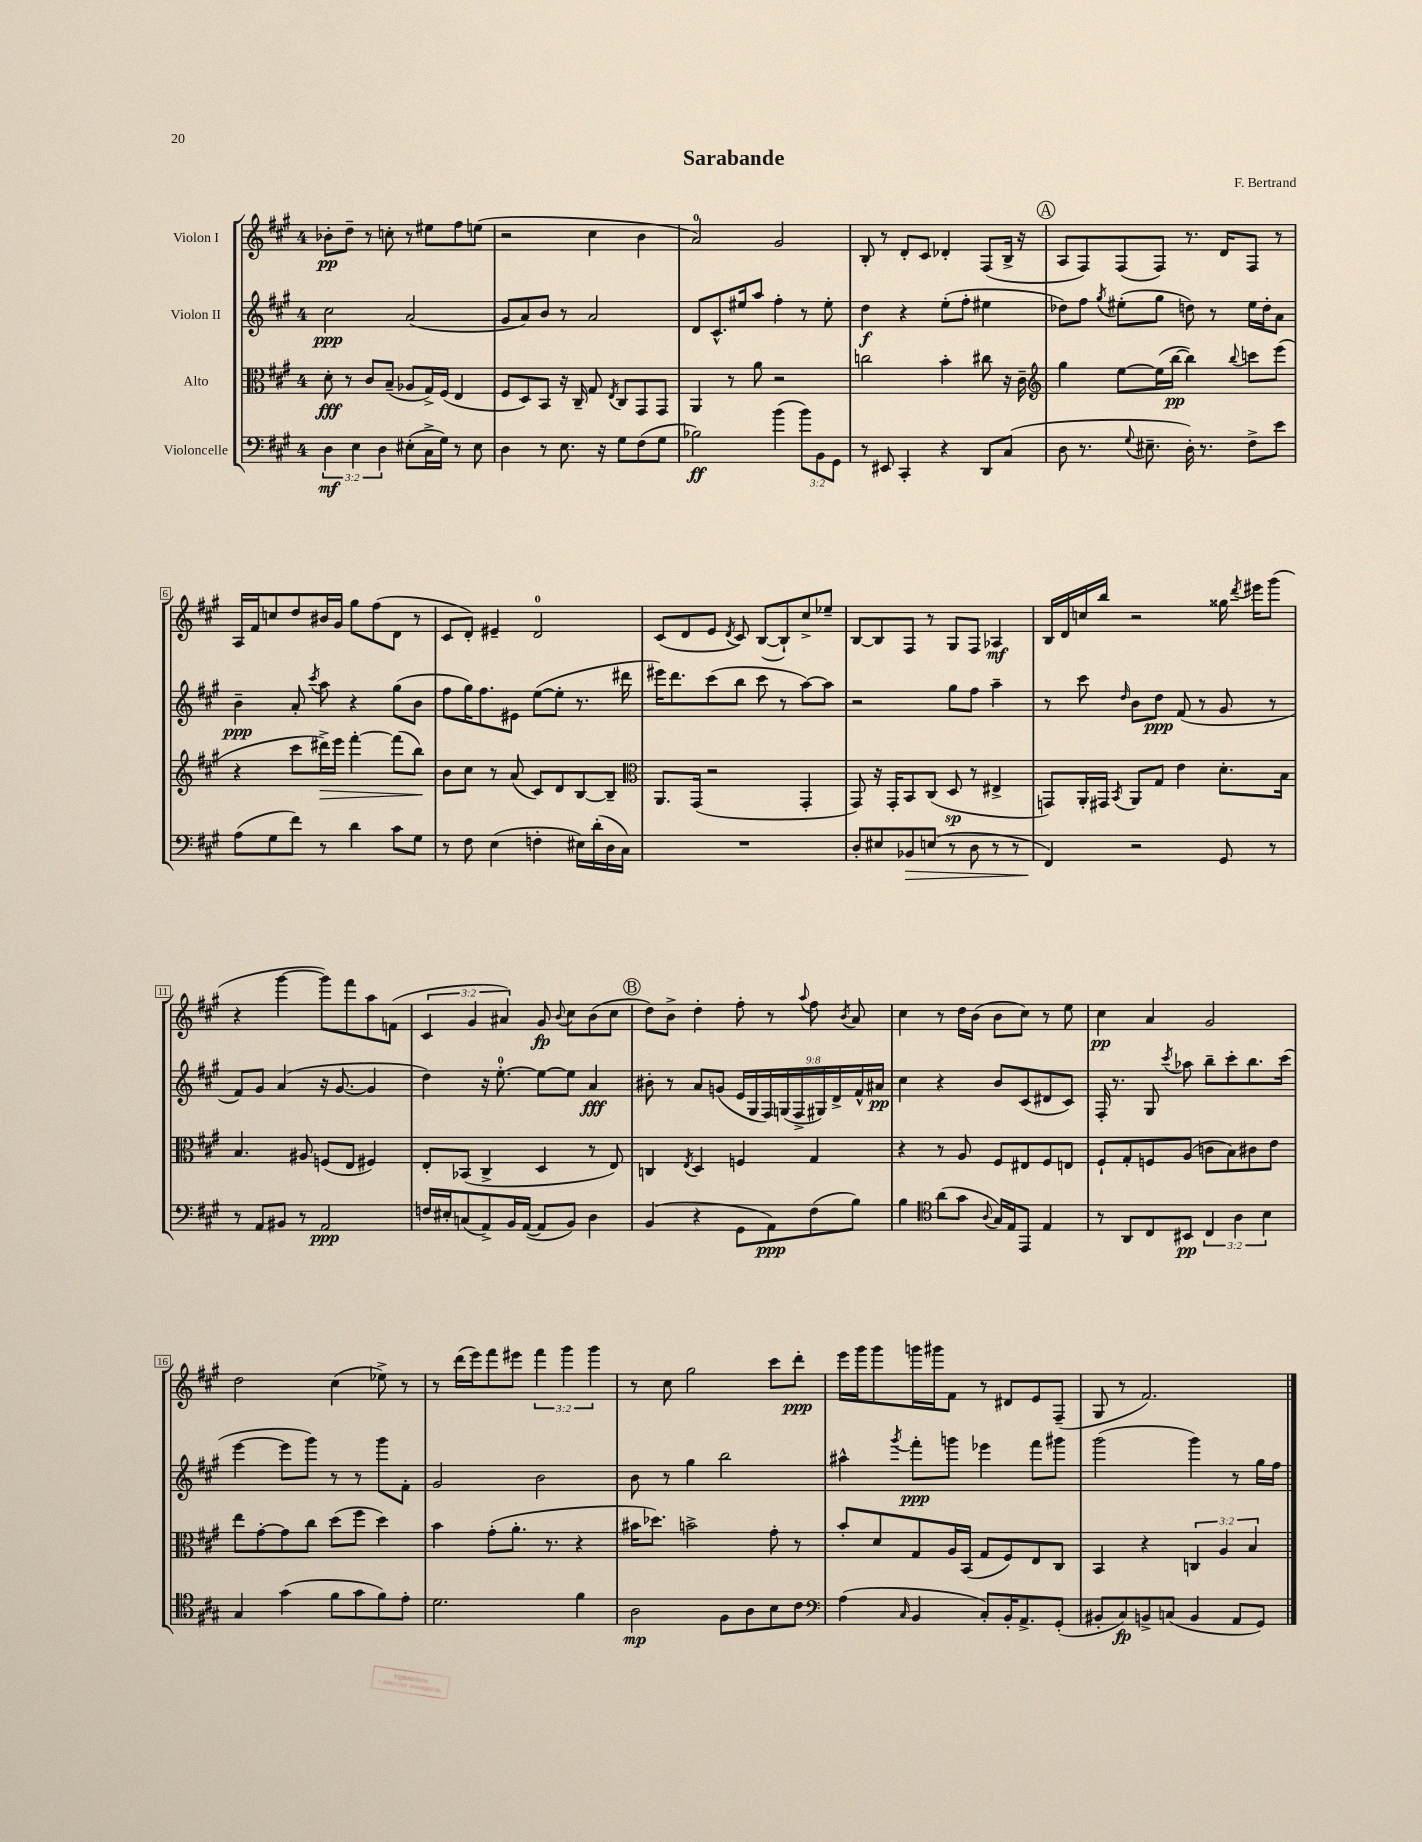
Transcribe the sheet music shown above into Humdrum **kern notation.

**kern	**dynam	**kern	**dynam	**kern	**dynam	**kern	**dynam
*part4	*part4	*part3	*part3	*part2	*part2	*part1	*part1
*staff4	*staff4	*staff3	*staff3	*staff2	*staff2	*staff1	*staff1
*I"Violoncelle	*	*I"Alto	*	*I"Violon II	*	*I"Violon I	*
*clefF4	*	*clefC3	*	*clefG2	*	*clefG2	*
*k[f#c#g#]	*	*k[f#c#g#]	*	*k[f#c#g#]	*	*k[f#c#g#]	*
*M4/4	*	*M4/4	*	*M4/4	*	*M4/4	*
=1	=1	=1	=1	=1	=1	=1	=1
6D\	mf	8d'\	fff	2cc#\	ppp	8b-X'\L	pp
.	.	8r	.	.	.	8dd~\J	.
6E\	.	.	.	.	.	.	.
.	.	8c#/L	.	.	.	8r	.
6D\	.	.	.	.	.	.	.
.	.	(8B~/J	.	.	.	8ccn'\	.
(8E#X'\L	.	8A-X/L	.	(2a/	.	8r	.
16C#^\L	.	16G#^/L)	.	.	.	8ee#X\L	.
16G#\JJ)	.	(16F#/JJ	.	.	.	.	.
8r	.	4E/	.	.	.	8ff#\	.
8E#\	.	.	.	.	.	(8een\J	.
=2	=2	=2	=2	=2	=2	=2	=2
4D\	.	8F#/L	.	8g#/L	.	2r	.
.	.	8D/)	.	8a/)	.	.	.
8r	.	8BB/J	.	8b/J	.	.	.
8.E\	.	16r	.	8r	.	.	.
.	.	16C#~/	.	.	.	.	.
.	.	8G#/	.	2a/	.	4cc#\	.
16r	.	.	.	.	.	.	.
.	.	8qE/	.	.	.	.	.
8G#\L	.	8C#/L	.	.	.	.	.
(8F#\	.	8GG#/	.	.	.	4b\	.
8G#\J	.	8GG#/J	.	.	.	.	.
=3	=3	=3	=3	=3	=3	=3	=3
2B-X\)	ff	4AA/	.	8d/L	.	2a/)	.
.	.	.	.	8.c#^^/	.	.	.
.	.	8r	.	.	.	.	.
.	.	.	.	16ee#X/k	.	.	.
.	.	8a\	.	8aa/J	.	.	.
(4b\	.	2r	.	4ff#'\	.	2g#/	.
12b\L)	.	.	.	8r	.	.	.
12BB\	.	.	.	.	.	.	.
.	.	.	.	8ee#'\	.	.	.
12GG#\J	.	.	.	.	.	.	.
=4	=4	=4	=4	=4	=4	=4	=4
8r	.	2ccn\	.	4dd\	f	8B'/	.
8EE#X/	.	.	.	.	.	8r	.
4CC#'/	.	.	.	4r	.	8d'/L	.
.	.	.	.	.	.	8c#/J	.
4r	.	4b'\	.	(8ee'\L	.	4d-X'/	.
.	.	.	.	8ff#'\J	.	.	.
8DD/L	.	8cc#X\	.	4ee#X\	.	(8F#/L	.
(8C#/J	.	16r	.	.	.	16B^/Jk	.
.	.	16c#~\	.	.	.	16r	.
!!LO:REH:place=s1:t=A
=5	=5	=5	=5	=5	=5	=5	=5
*	*	*clefG2	*	*	*	*	*
8D\	.	4gg#\	.	8dd-X\L)	.	8A/L	.
8.r	.	.	.	8ff#\J	.	8F#/)	.
.	.	.	.	8qgg#/	.	.	.
.	.	[8ee\L	.	(8ee#X'\L	.	(8F#/	.
8qqG#/	.	.	.	.	.	.	.
8.E#X~\	.	.	.	.	.	.	.
.	.	(16ee\L]	.	8gg#\J	.	8F#/J)	.
.	.	[16bb\JJ	pp	.	.	.	.
16D'\)	.	4bb\])	.	8ddn\)	.	8.r	.
8.r	.	.	.	.	.	.	.
.	.	.	.	8r	.	.	.
.	.	.	.	.	.	16d/KL	.
.	.	8qqbb/	.	.	.	.	.
8F#^\L	.	8cccn\L	.	16ee#\LL	.	8F#/J	.
.	.	.	.	16dd'\J	.	.	.
8e\J	.	(8eee\J	.	8a\J	.	8r	.
!!LO:LB:g=z
=6	=6	=6	=6	=6	=6	=6	=6
(8A\L	.	4r	.	4b~\	ppp	16A/LL	.
.	.	.	.	.	.	16f#/J	.
8G#\	.	.	.	.	.	8ccn/	.
8f#\J)	.	8ccc#\L	.	8a'/	.	8dd/	.
.	.	.	.	8qccc#/	.	.	.
!	!	!	!LO:HP:b	!	!	!	!
8r	.	16ddd#X^\L)	>	8aa\	.	16b#X/L	.
.	.	16eee\JJ	.	.	.	16g#/JJ	.
4d\	.	[4fff#'\	.	4r	.	8gg#\L	.
.	.	.	.	.	.	(8ff#\	.
8c#\L	.	(8fff#\L]	.	(8gg#\L	.	8d\J	.
8G#\J	.	8bb\J)	.	8b\J	.	8r	.
.	.	.	]	.	.	.	.
=7	=7	=7	=7	=7	=7	=7	=7
8r	.	8b\L	.	8ff#\L	.	8c#/L	.
8F#\	.	8cc#\J	.	16gg#\K)	.	8d'/J)	.
.	.	.	.	8.ff#\	.	.	.
(4E\	.	8r	.	.	.	4e#X~/	.
.	.	(8a/	.	8e#X\J	.	.	.
4Fn'\	.	8c#/L)	.	([8ee\L	.	2d/	.
.	.	8d/	.	8ee'\J]	.	.	.
16E#X\LL)	.	[8B/	.	8.r	.	.	.
(16d'\	.	.	.	.	.	.	.
16D\	.	8B~/J]	.	.	.	.	.
16C#\JJ)	.	.	.	16ddd#X\	.	.	.
=8	=8	=8	=8	=8	=8	=8	=8
*	*	*clefC3	*	*	*	*	*
1r	.	8.AA/L	.	16eee#X\KL)	.	(8c#/L	.
.	.	.	.	8.ddd\	.	.	.
.	.	.	.	.	.	8d/	.
.	.	(16GG#/Jk	.	.	.	.	.
.	.	2r	.	(8ccc#\	.	8e/J	.
.	.	.	.	.	.	8qd/	.
.	.	.	.	8bb\J	.	8c#/)	.
.	.	.	.	8ccc#\	.	([8B/L	.
.	.	.	.	8r	.	8B`/])	.
.	.	4GG#'/	.	[8aa\L)	.	8cc#^/	.
.	.	.	.	8aa\J]	.	8ee-X~/J	.
=9	=9	=9	=9	=9	=9	=9	=9
8D'/L	.	8GG#/)	.	2r	.	[8B/L	.
8E#X/	.	16r	.	.	.	8B/]	.
.	.	16GG#'/KL	.	.	.	.	.
!	!LO:HP:b	!	!	!	!	!	!
8BB-X/	>	8BB/	.	.	.	8F#/J	.
(8En/J	.	(8C#/J	.	.	.	8r	.
8r	.	8D/	sp	8gg#\L	.	8G#/L	.
8D\	.	8r	.	8ff#\J	.	8F#/J	.
8r	.	4E#X^/	.	4aa~\	.	4A-X/	mf
8r	.	.	.	.	.	.	.
=10	=10	=10	=10	=10	=10	=10	=10
4FF#/)	.	8GGn/L)	.	8r	.	16B/LL	.
.	.	.	.	.	.	16d/	.
.	.	16AA'/L	.	8ccc#\	.	16ccn/	.
.	.	16GG#X/JJ	.	.	.	16bb/JJ	.
.	.	8qBB/	.	16qqdd/	.	.	.
2r	]	8AA/L	.	8b\L	.	2r	.
.	.	8G#/J	.	8dd\J	ppp	.	.
.	.	4e\	.	(8f#/	.	.	.
.	.	.	.	8r	.	.	.
8GG#/	.	8.d'\L	.	8g#/	.	16gg##X\	.
.	.	.	.	.	.	8qddd/	.
.	.	.	.	.	.	16eee#X\KL	.
8r	.	.	.	8r	.	(8ggg#\J	.
.	.	16B\Jk	.	.	.	.	.
!!LO:LB:g=z
=11	=11	=11	=11	=11	=11	=11	=11
8r	.	4.B/	.	8f#/L)	.	4r	.
8AA/L	.	.	.	8g#/J	.	.	.
8BB#X/J	.	.	.	(4a/	.	[4ggg#\	.
8r	.	8A#X/	.	.	.	.	.
2AA/	ppp	(8Fn/L	.	16r	.	8ggg#\L])	.
.	.	.	.	[8.g#/	.	.	.
.	.	8E/J	.	.	.	8fff#\	.
.	.	4F#X/)	.	4g#/]	.	8aa\	.
.	.	.	.	.	.	(8fn\J	.
=12	=12	=12	=12	=12	=12	=12	=12
16Fn/LL	.	8E'/L	.	4dd\)	.	6c#/	.
16E#X'/J	.	.	.	.	.	.	.
(8Cn/	.	(8BB-X/J	.	.	.	.	.
.	.	.	.	.	.	6g#/	.
8AA^/)	.	4C#^/	.	16r	.	.	.
.	.	.	.	[8.ee'\	.	.	.
.	.	.	.	.	.	6a#X/)	.
16BB/L	.	.	.	.	.	.	.
([16AA/JJ	.	.	.	.	.	.	.
8AA/L]	.	4D/	.	8ee\L_	.	8g#/	fp
.	.	.	.	.	.	8qqb/	.
8BB/J)	.	.	.	8ee\J]	.	8cc#\L	.
4D\	.	8r	.	4a/	fff	(8b\	.
.	.	8E/)	.	.	.	8cc#\J	.
!!LO:REH:place=s1:t=B
=13	=13	=13	=13	=13	=13	=13	=13
(4BB/	.	4Cn/	.	8b#X'\	.	8dd\L)	.
.	.	.	.	8r	.	8b^\J	.
.	.	8qE/	.	.	.	.	.
4r	.	4D/	.	8a/L	.	4dd'\	.
.	.	.	.	(8gn/J	.	.	.
8GG#\L	.	4Fn/	.	18e/LL	.	8ff#'\	.
.	.	.	.	18G#/	.	.	.
.	.	.	.	18F#/)	.	.	.
8AA\)	ppp	.	.	.	.	8r	.
.	.	.	.	(18Gn/	.	.	.
.	.	.	.	18F#^/	.	.	.
.	.	.	.	.	.	8qqaa/	.
(8F#\	.	4G#/	.	.	.	8ff#\	.
.	.	.	.	18G#X/)	.	.	.
.	.	.	.	18d^/	.	.	.
.	.	.	.	.	.	8qb/	.
8B\J)	.	.	.	.	.	8a/	.
.	.	.	.	18f#^^/	.	.	.
.	.	.	.	18a#X/JJ	pp	.	.
=14	=14	=14	=14	=14	=14	=14	=14
4B\	.	4r	.	4cc#\	.	4cc#\	.
*clefC4	*	*	*	*	*	*	*
(8a\L	.	8r	.	4r	.	8r	.
8g#\J	.	8A/	.	.	.	16dd\LL	.
.	.	.	.	.	.	(16b\JJ	.
8qqA/	.	.	.	.	.	.	.
16G#/LL)	.	8F#/L	.	8b/L	.	8b\L	.
16E/J	.	.	.	.	.	.	.
8EE/J	.	8E#X/	.	(8c#/	.	8cc#\J)	.
4E/	.	8F#/	.	8d#X/	.	8r	.
.	.	8En/J	.	8c#/J)	.	8ee\	.
=15	=15	=15	=15	=15	=15	=15	=15
8r	.	8F#`/L	.	16F#'/	.	4cc#\	pp
.	.	.	.	8.r	.	.	.
8AA/L	.	8G#'/	.	.	.	.	.
8C#/	.	8Fn/	.	8G#/	.	4a/	.
.	.	.	.	8qccc#/	.	.	.
8BB#X/J	pp	(8A/J	.	8aa-X\	.	.	.
6C#/	.	8cn\L	.	8bb~\L	.	2g#/	.
.	.	8B\)	.	8ccc#'\	.	.	.
6A\	.	.	.	.	.	.	.
.	.	8c#X\	.	8.bb\	.	.	.
6B\	.	.	.	.	.	.	.
.	.	8e\J	.	.	.	.	.
.	.	.	.	(16ccc#\Jk	.	.	.
!!LO:LB:g=z
=16	=16	=16	=16	=16	=16	=16	=16
4G#/	.	8ee\L	.	[4eee\	.	2dd\	.
.	.	[8g#'\	.	.	.	.	.
(4g#\	.	8g#\]	.	8eee\L]	.	.	.
.	.	8cc#\J	.	8ggg#\J)	.	.	.
8f#\L	.	(8dd\L	.	8r	.	(4cc#\	.
8g#\	.	8ff#\J	.	8r	.	.	.
8f#\)	.	4dd\)	.	8ggg#\L	.	8ee-X^\)	.
8e'\J	.	.	.	8f#'\J	.	8r	.
=17	=17	=17	=17	=17	=17	=17	=17
2.d\	.	4b\	.	2g#/	.	8r	.
.	.	.	.	.	.	(16ddd\LL	.
.	.	.	.	.	.	16eee\J)	.
.	.	(8g#'\L	.	.	.	8fff#\	.
.	.	8.a'\J	.	.	.	8eee#X\J	.
.	.	.	.	2b\	.	6fff#\	.
.	.	8.r	.	.	.	.	.
.	.	.	.	.	.	6ggg#\	.
4f#\	.	4r	.	.	.	.	.
.	.	.	.	.	.	6ggg#\	.
=18	=18	=18	=18	=18	=18	=18	=18
2A\	mp	16b#X\KL	.	8b\	.	8r	.
.	.	8.dd-X\J)	.	.	.	.	.
.	.	.	.	8r	.	8cc#\	.
.	.	2bn^\	.	4gg#\	.	2gg#\	.
8F#\L	.	.	.	2bb\	.	.	.
8A\	.	.	.	.	.	.	.
8B\	.	8g#'\	.	.	.	8ccc#\L	.
8c#\J	.	8r	.	.	.	8ddd'\J	ppp
=19	=19	=19	=19	=19	=19	=19	=19
*clefF4	*	*	*	*	*	*	*
(4A\	.	8b'/L	.	4aa#X^^\	.	16eee\LL	.
.	.	.	.	.	.	16ggg#\J	.
.	.	8d/	.	.	.	8ggg#\	.
16qqC#/	.	.	.	8qggg#/	.	.	.
4BB/	.	8G#/	.	8fff#'\L	ppp	16gggn\L	.
.	.	.	.	.	.	16ggg#X\J	.
.	.	16A/L	.	8gggn\J	.	8f#\J	.
.	.	(16BB/JJ	.	.	.	.	.
8C#'/L)	.	8G#/L	.	4eee-X\	.	8r	.
16BB'/K	.	8F#/)	.	.	.	8d#X/L	.
8.AA^/	.	.	.	.	.	.	.
.	.	8E/	.	8fff#\L	.	8e/	.
(8GG#'/J	.	8C#/J	.	8ggg#X\J	.	(8F#~/J	.
=20	=20	=20	=20	=20	=20	=20	=20
8BB#X'/L	.	4BB/	.	(2ggg#\	.	8G#/	.
8C#/)	fp	.	.	.	.	8r	.
8BBn^/	.	4r	.	.	.	2.f#/)	.
(8Cn/J	.	.	.	.	.	.	.
4BB/	.	6Cn/	.	4ggg#\)	.	.	.
.	.	6A/	.	.	.	.	.
8AA/L	.	.	.	8r	.	.	.
.	.	6B/	.	.	.	.	.
8GG#/J)	.	.	.	16gg#\LL	.	.	.
.	.	.	.	16ff#\JJ	.	.	.
==	==	==	==	==	==	==	==
*-	*-	*-	*-	*-	*-	*-	*-
